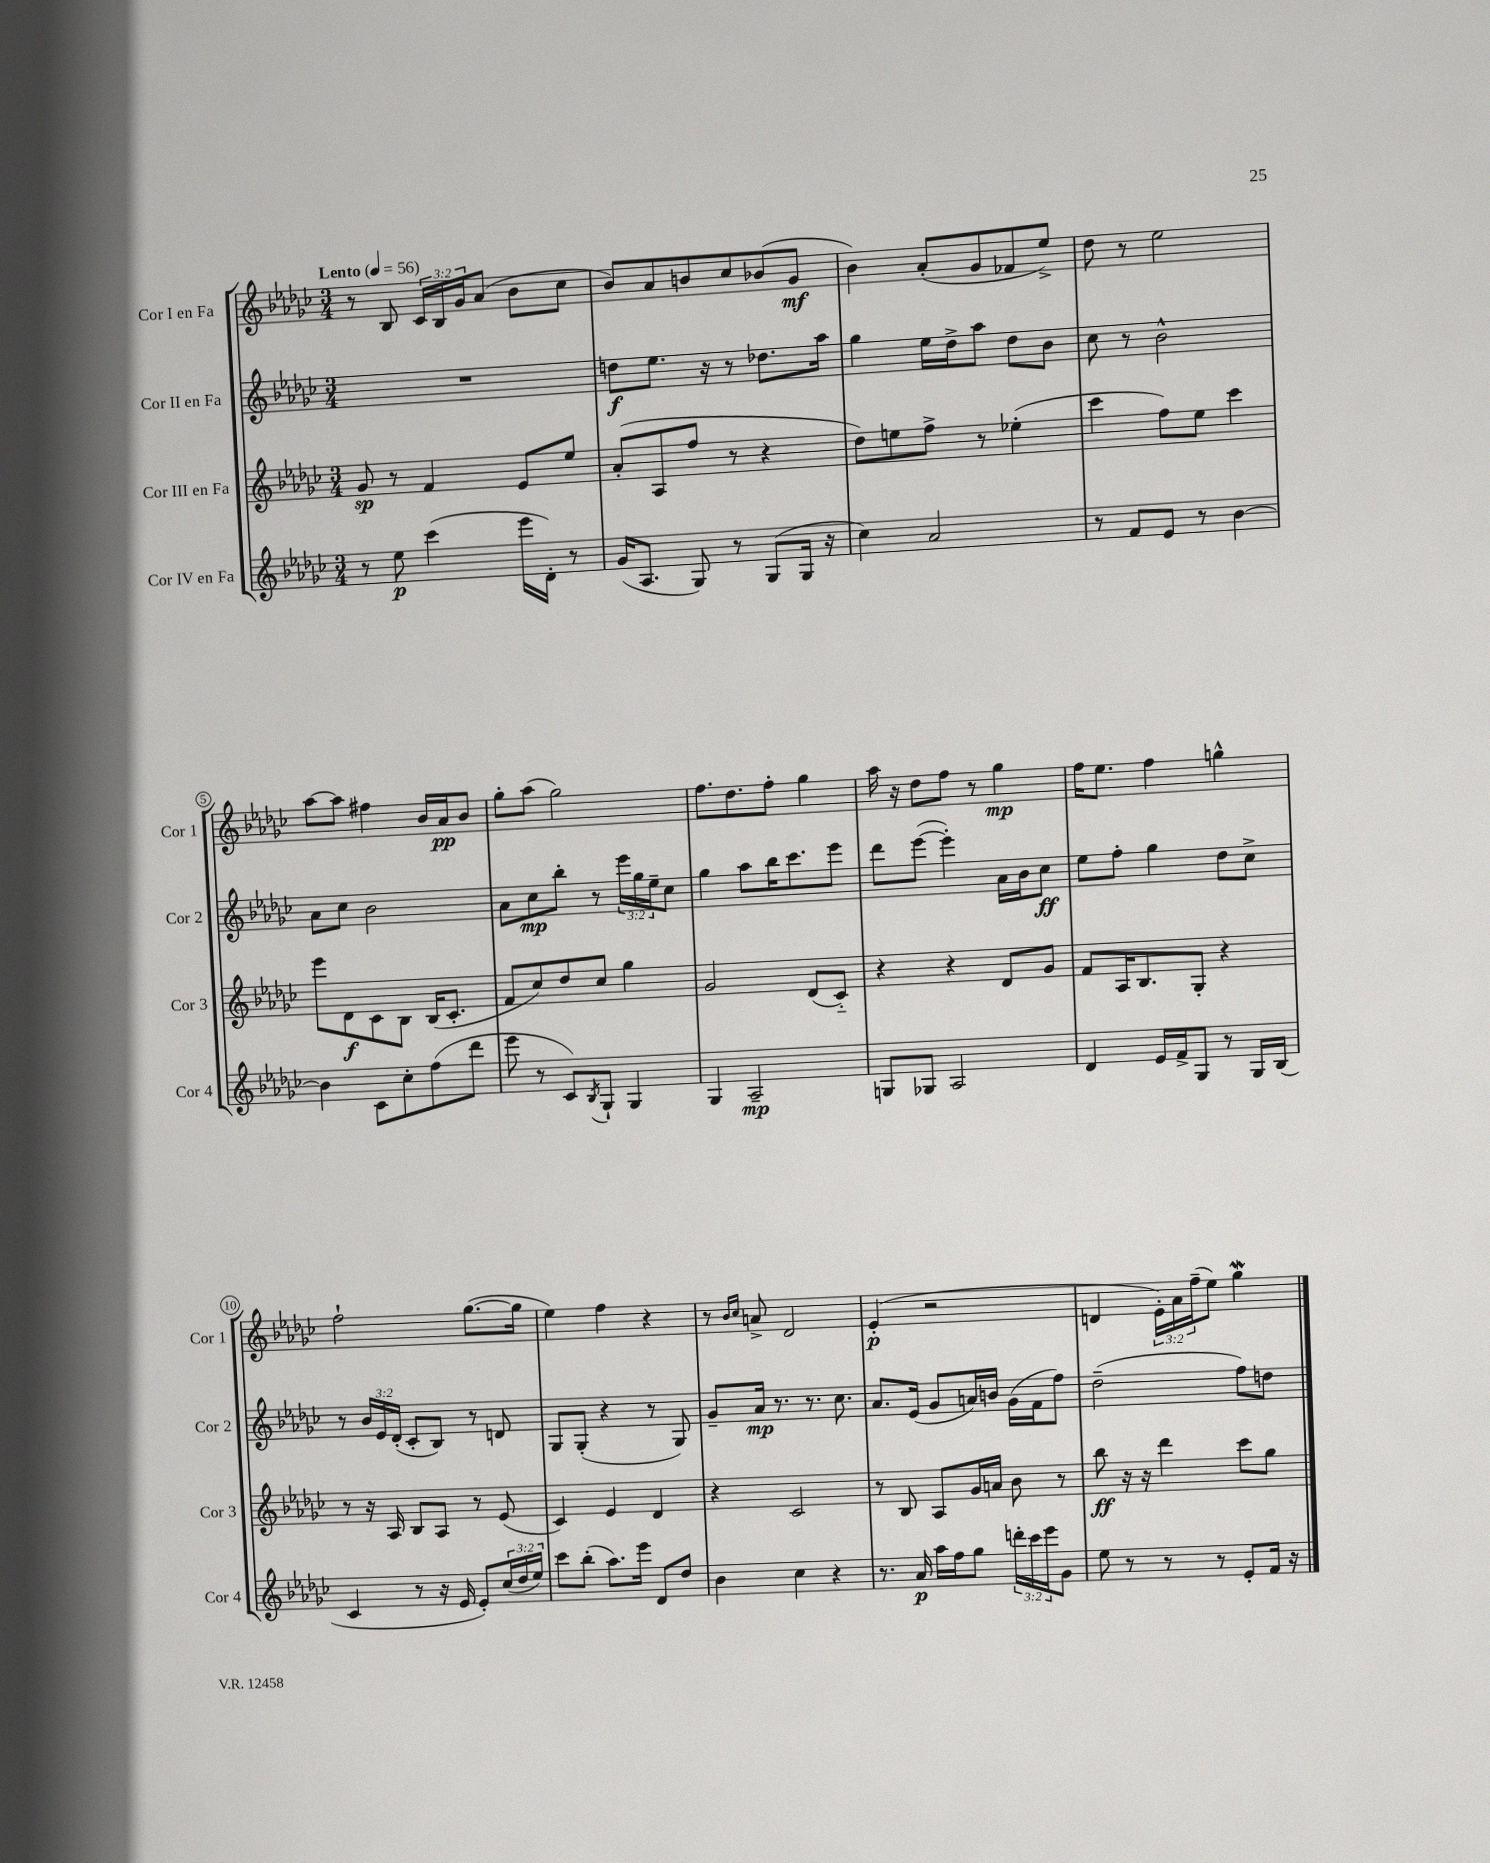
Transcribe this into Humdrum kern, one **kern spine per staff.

**kern	**dynam	**kern	**dynam	**kern	**dynam	**kern	**dynam
*part4	*part4	*part3	*part3	*part2	*part2	*part1	*part1
*staff4	*staff4	*staff3	*staff3	*staff2	*staff2	*staff1	*staff1
*I"Cor IV en Fa	*	*I"Cor III en Fa	*	*I"Cor II en Fa	*	*I"Cor I en Fa	*
*I'Cor 4	*	*I'Cor 3	*	*I'Cor 2	*	*I'Cor 1	*
*clefG2	*	*clefG2	*	*clefG2	*	*clefG2	*
*k[b-e-a-d-g-c-]	*	*k[b-e-a-d-g-c-]	*	*k[b-e-a-d-g-c-]	*	*k[b-e-a-d-g-c-]	*
*M3/4	*	*M3/4	*	*M3/4	*	*M3/4	*
*MM56	*	*MM56	*	*MM56	*	*MM56	*
=1	=1	=1	=1	=1	=1	=1	=1
!	!	!	!	!	!	!LO:TX:a:B:t=Lento	!
8r	.	8g-/	sp	2.r	.	8r	.
8ee-\	p	8r	.	.	.	8B-/	.
(4ccc-\	.	4f/	.	.	.	24c-/LL	.
.	.	.	.	.	.	24B-/	.
.	.	.	.	.	.	24g-/J	.
.	.	.	.	.	.	(8a-/J	.
16eee-\LL	.	8e-/L	.	.	.	8b-\L	.
16d-'\JJ)	.	.	.	.	.	.	.
8r	.	8ee-/J	.	.	.	8cc-\J	.
=2	=2	=2	=2	=2	=2	=2	=2
(16g-/KL	.	(8a-'/L	.	8ddn\L	f	8b-/L)	.
8.A-/J	.	.	.	.	.	.	.
.	.	8A-/	.	8.ee-\J	.	8a-/	.
8G-/)	.	8ff/J	.	.	.	8bn/	.
.	.	.	.	16r	.	.	.
8r	.	8r	.	8r	.	8cc-/	.
(8G-/L	.	4r	.	8.dd-X\L	.	(8b-X/	.
16G-/Jk	.	.	.	.	.	8g-/J	mf
16r	.	.	.	16aa-\Jk	.	.	.
=3	=3	=3	=3	=3	=3	=3	=3
4cc-\)	.	8dd-\L)	.	4gg-\	.	4b-\)	.
.	.	8een\	.	.	.	.	.
2a-/	.	8ff^\J	.	16ee-\LL	.	(8a-'/L	.
.	.	.	.	16dd-^\J	.	.	.
.	.	8r	.	8aa-\J	.	8g-/	.
.	.	(4ee-X'\	.	8dd-\L	.	8f-X/	.
.	.	.	.	8b-\J	.	8ee-^/J)	.
=4	=4	=4	=4	=4	=4	=4	=4
8r	.	4ccc-\	.	8cc-\	.	8dd-\	.
8f/L	.	.	.	8r	.	8r	.
8e-/J	.	8ff\L)	.	2b-^^\	.	2ee-\	.
8r	.	8ee-\J	.	.	.	.	.
[4b-\	.	4ccc-\	.	.	.	.	.
!!LO:LB:g=z
=5	=5	=5	=5	=5	=5	=5	=5
4b-\]	.	8eee-\L	.	8a-\L	.	[8aa-\L	.
.	.	8d-\	f	8cc-\J	.	8aa-\J]	.
8c-\L	.	8c-\	.	2b-\	.	4ff#X\	.
8cc-'\	.	8B-\J	.	.	.	.	.
(8ff\	.	(16B-/KL	.	.	.	16b-/LL	.
.	.	8.c-'/J	.	.	.	16a-/J	pp
8ddd-\J	.	.	.	.	.	8b-/J	.
=6	=6	=6	=6	=6	=6	=6	=6
8eee-\	.	8f/L	.	8a-\L	.	8gg-'\L	.
8r	.	8cc-/)	.	8cc-\	mp	(8aa-\J	.
8c-/L)	.	8dd-/	.	8bb-'\J	.	2gg-\)	.
8qB-/	.	.	.	.	.	.	.
8G-`/J	.	8cc-/J	.	8r	.	.	.
4G-/	.	4gg-\	.	24eee-\LL	.	.	.
.	.	.	.	24gg-\	.	.	.
.	.	.	.	24ee-~\J	.	.	.
.	.	.	.	8cc-\J	.	.	.
=7	=7	=7	=7	=7	=7	=7	=7
4G-/	.	2g-/	.	4gg-\	.	8.ff\L	.
.	.	.	.	.	.	8.dd-\	.
2A-~/	mp	.	.	8aa-\L	.	.	.
.	.	.	.	16bb-\K	.	8ff'\J	.
.	.	.	.	8.ccc-\	.	.	.
.	.	(8d-/L	.	.	.	4gg-\	.
.	.	8c-/J)	.	8eee-\J	.	.	.
=8	=8	=8	=8	=8	=8	=8	=8
8Gn/L	.	4r	.	8ddd-\L	.	16aa-\	.
.	.	.	.	.	.	16r	.
8G-X/J	.	.	.	([8eee-\J	.	8dd-\L	.
2A-/	.	4r	.	4eee-'\])	.	8ff\J	.
.	.	.	.	.	.	8r	.
.	.	8d-/L	.	16a-\LL	.	4gg-\	mp
.	.	.	.	16b-\J	.	.	.
.	.	8g-/J	.	8cc-\J	ff	.	.
=9	=9	=9	=9	=9	=9	=9	=9
4d-/	.	8f/L	.	8ee-\L	.	16ff\KL	.
.	.	.	.	.	.	8.ee-\J	.
.	.	16A-/K	.	8ff'\J	.	.	.
.	.	8.B-/	.	.	.	.	.
16e-/LL	.	.	.	4gg-\	.	4ff\	.
16f^/J	.	.	.	.	.	.	.
8G-/J	.	8G-'/J	.	.	.	.	.
8r	.	4r	.	8dd-\L	.	4ggn^^\	.
16G-/LL	.	.	.	8cc-^\J	.	.	.
(16B-/JJ	.	.	.	.	.	.	.
!!LO:LB:g=z
=10	=10	=10	=10	=10	=10	=10	=10
4c-/	.	8r	.	8r	.	2ff`\	.
.	.	16r	.	24b-/LL	.	.	.
.	.	.	.	24e-/	.	.	.
.	.	16A-/	.	.	.	.	.
.	.	.	.	(24d-'/JJ	.	.	.
8r	.	8B-/L	.	8c-'/L	.	.	.
16r	.	8A-/J	.	8B-/J)	.	.	.
16e-/	.	.	.	.	.	.	.
8e-'/L)	.	8r	.	8r	.	([8.gg-\L	.
(24cc-/L	.	(8e-/	.	8dn/	.	.	.
24dd-/	.	.	.	.	.	.	.
.	.	.	.	.	.	16gg-\Jk]	.
24ee-/JJ)	.	.	.	.	.	.	.
=11	=11	=11	=11	=11	=11	=11	=11
8ccc-\L	.	4c-/)	.	8G-/L	.	4ee-\)	.
(8bb-'\J	.	.	.	(8G-'/J	.	.	.
8.aa-\L)	.	4e-/	.	4r	.	4ff\	.
16eee-\Jk	.	.	.	.	.	.	.
8d-/L	.	4d-/	.	8r	.	4r	.
8dd-/J	.	.	.	8G-/)	.	.	.
=12	=12	=12	=12	=12	=12	=12	=12
4b-\	.	4r	.	8g-~/L	.	8r	.
.	.	.	.	.	.	16qqb-/LL	.
.	.	.	.	.	.	16qqcc-/JJ	.
.	.	.	.	16a-/Jk	mp	8an^/	.
.	.	.	.	8.r	.	.	.
4cc-\	.	2c-/	.	.	.	2d-/	.
.	.	.	.	8.r	.	.	.
4r	.	.	.	.	.	.	.
.	.	.	.	8.cc-\	.	.	.
=13	=13	=13	=13	=13	=13	=13	=13
8.r	.	8r	.	8.a-/L	.	(4e-'/	p
.	.	8B-/	.	.	.	.	.
16a-/	p	.	.	(16e-/Jk	.	.	.
16aa-\LL	.	8A-/L	.	8g-/L	.	2r	.
16ff\J	.	.	.	.	.	.	.
8gg-\J	.	16g-/L	.	16an/L)	.	.	.
.	.	16an/JJ	.	16bn/JJ	.	.	.
24dddn'\LL	.	8b-\	.	(16g-\LL	.	.	.
24ccc-\	.	.	.	.	.	.	.
.	.	.	.	16f\J	.	.	.
24eee-\J	.	.	.	.	.	.	.
8g-\J	.	8r	.	8ff\J)	.	.	.
=14	=14	=14	=14	=14	=14	=14	=14
8ee-\	.	8bb-\	ff	(2dd-~\	.	4dn/	.
8r	.	16r	.	.	.	.	.
.	.	16r	.	.	.	.	.
8r	.	4ddd-\	.	.	.	24e-'\LL)	.
.	.	.	.	.	.	24a-\	.
.	.	.	.	.	.	(24ff~\J	.
8r	.	.	.	.	.	8ee-\J)	.
8e-'/L	.	8ccc-\L	.	8ff\L)	.	4gg-w\	.
16f/Jk	.	8gg-\J	.	8ddn\J	.	.	.
16r	.	.	.	.	.	.	.
==	==	==	==	==	==	==	==
*-	*-	*-	*-	*-	*-	*-	*-
